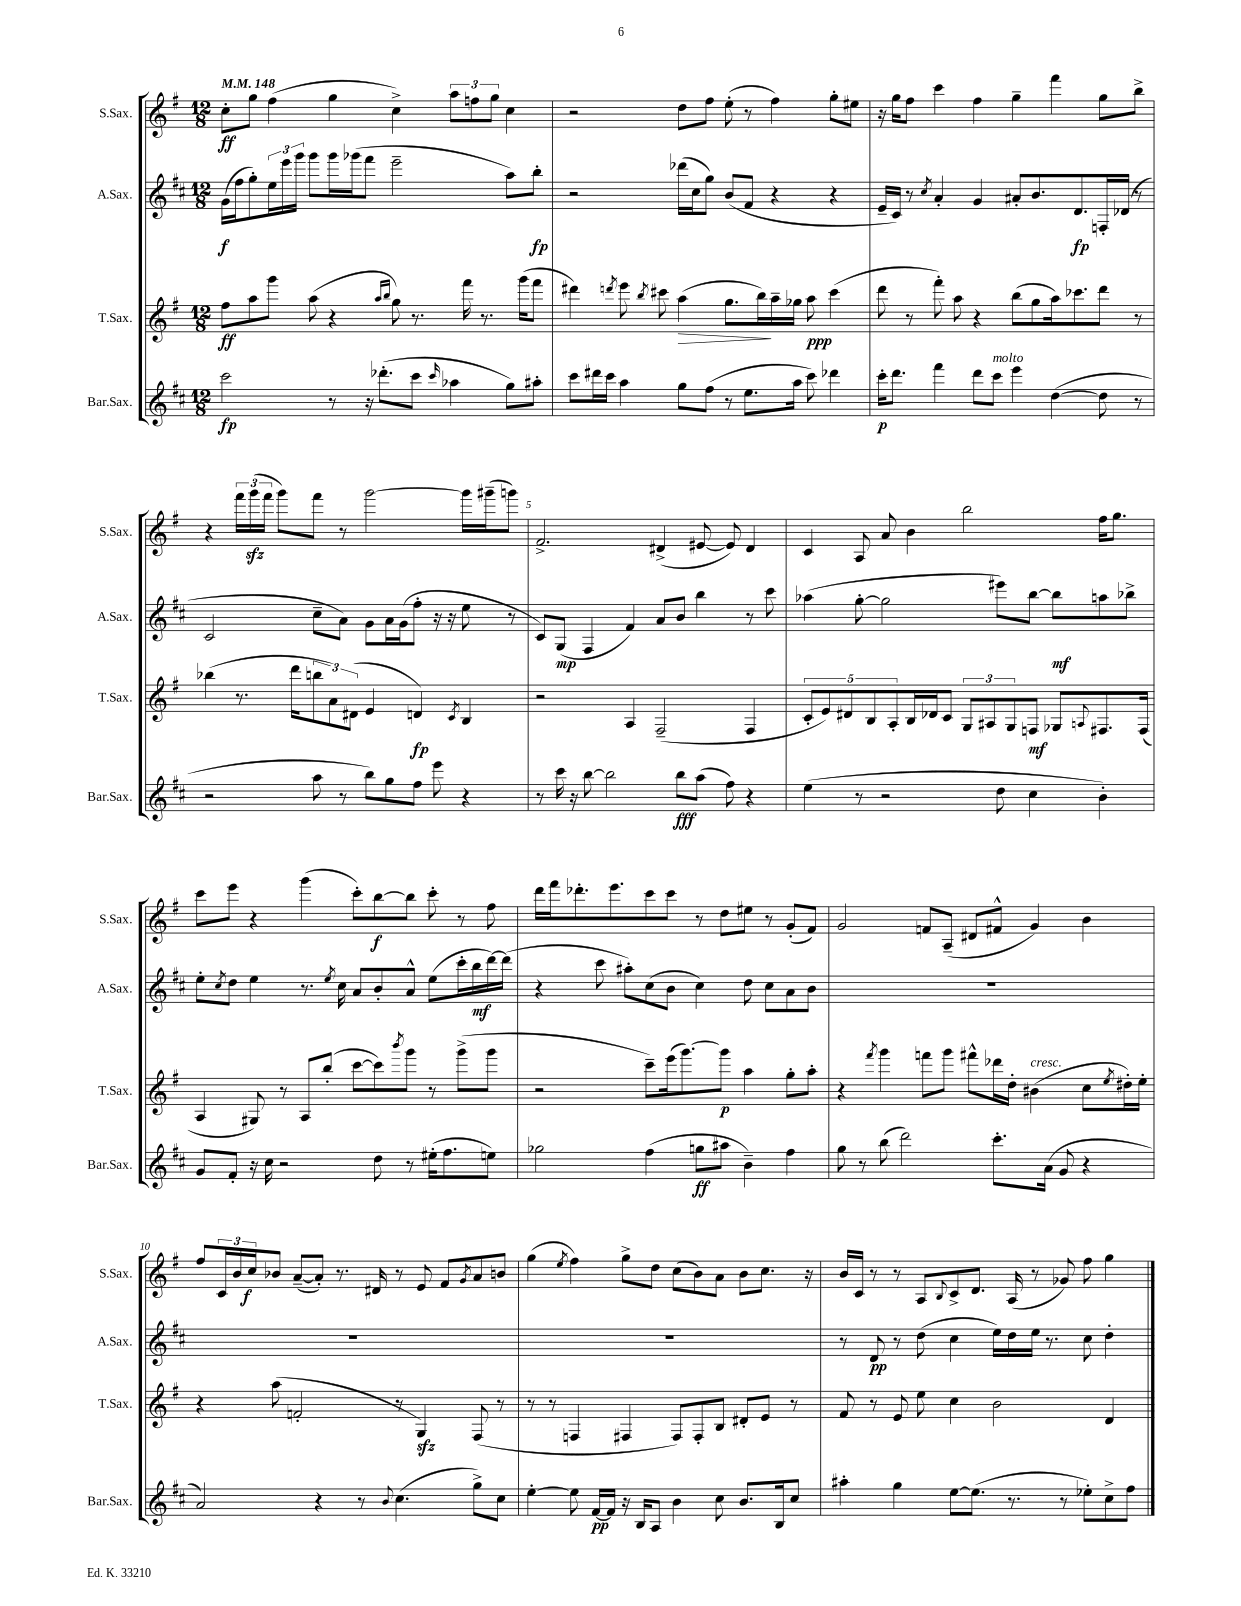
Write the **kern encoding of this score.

**kern	**kern	**kern	**kern
*staff4	*staff3	*staff2	*staff1
*clefG2	*clefG2	*clefG2	*clefG2
*k[f#c#]	*k[f#]	*k[f#c#]	*k[f#]
*M12/8	*M12/8	*M12/8	*M12/8
*MM148	*MM148	*MM148	*MM148
2ccc#\	8ff#\L	(16g\LL	8cc'\L
.	.	16ff#\J	.
.	8aa\	8gg'\)	8gg\J
.	8ggg\J	24ee\L	(4ff#\
.	.	24eee\	.
.	.	24ggg\JJ	.
.	(8aa\	8ggg\L	.
8r	4r	16ggg\L	4gg\
.	.	(16ggg-\J	.
16r	.	8fff#\J	.
(8.ddd-'\L	.	.	.
.	16qqaa/LL	.	.
.	16qqbb/JJ	.	.
.	8gg\)	2eee~\	4cc^\)
8ccc#\J	8.r	.	.
16qqccc#/	.	.	.
4aa-\	.	.	12aa\L
.	16fff#\	.	.
.	.	.	12ff\
.	8.r	.	.
.	.	.	12gg\J
8gg\L)	.	8aa\L)	4cc\
.	(16ggg\LK	.	.
8aa#'\J	8fff#\J	8bb'\J	.
=	=	=	=
8ccc#\L	4ddd#\)	2r	2r
16ddd#\L	.	.	.
16ccc#\JJ	.	.	.
.	8qddd/	.	.
4aa\	8eee\	.	.
.	8qbb/	.	.
.	8ccc#\	.	.
8gg\L	(4aa\	(16ddd-\LL	8dd\L
.	.	16cc#\J	.
(8ff#\J	.	8gg\J)	8ff#\J
8r	8.gg\L	(8b/L	(8ee'\
8.ee\L	.	8f#/J	8r
.	16bb\L)	.	.
.	16aa~\	4r	4ff#\)
16aa\Jk	16gg-\JJ	.	.
8ccc#\)	8aa\	.	.
4ddd-\	(4ccc#\	4r	8gg'\L
.	.	.	8ee#\J
=	=	=	=
16ccc#'\LK	8ddd\	16e~/LL	16r
8.ddd\J	.	16c#/JJ)	16gg\LK
.	8r	8r	8ff#\J
.	.	8qcc#/	.
4fff#\	8fff#'\)	4a'/	4ccc\
.	8aa\	.	.
8ddd\L	4r	4g/	4ff#\
8ccc#\J	.	.	.
4eee\	(8bb\L	8a#'/L	4gg~\
.	8gg\	8.b/	.
([4dd\	16aa\k)	.	4fff#\
.	8.ccc-\	8.d/	.
8dd\]	8ddd\J	16F'/L	8gg\L
.	.	(16d-/JJ	.
8r	8r	8r	8bb^\J
=	=	=	=
2r	(4bb-\	2c#/	4r
.	8.r	.	24fff#\LL
.	.	.	(24ggg\
.	.	.	24fff#\JJ
.	.	.	8ggg\L)
.	16ddd\LK	.	.
8aa\	12bb\	8cc#~\L	8fff#\J
.	12a\)	.	.
8r	.	8a\J)	8r
.	(12d#\J	.	.
8bb\L)	4e/	8g\L	[2ggg\
8gg\	.	16a\L	.
.	.	(16g\J	.
8ff#\J	4d/)	8ff#'\J	.
8eee\	.	16r	.
.	.	16r	.
.	8qc/	.	.
4r	4B/	8ee\	16ggg\]LL
.	.	.	(16ggg#~\J
.	.	8r	8ggg\J)
=	=	=	=
8r	2r	8c#/L)	2.f#^/
16ccc#\	.	(8G/J	.
16r	.	.	.
[8bb\	.	4F#/	.
2bb\]	.	.	.
.	4A/	4f#/)	.
.	(2F#~/	8a/L	(4d#^/
8bb\L	.	8b/J	.
(8aa\J	.	4bb\	[8e#/
8ff#\)	.	.	8e#/])
4r	4F#/	8r	4d#/
.	.	8ccc#\	.
=	=	=	=
(4ee\	10c'/L	(4aa-\	4c/
.	10e/)	.	.
.	10d#/	.	.
8r	.	[8gg'\	8A/
.	10B/	.	.
2r	.	2gg\]	8a/
.	10A'/	.	.
.	16B/L	.	4b\
.	16d-/J	.	.
.	8c/J	.	.
.	12G/L	.	2bb\
.	12A#/	.	.
8dd\	.	8eee#\L)	.
.	12G/	.	.
4cc#\	8F/J	[8bb\J	.
.	8G-/L	8bb\]L	.
.	8qqA/	.	.
4b'\)	8.F#/	8aa\	16ff#\LK
.	.	.	8.gg\J
.	.	8bb-^\J	.
.	(16F#/Jk	.	.
=	=	=	=
8g/L	4A/	8ee'\L	8ccc\L
.	.	8qcc#/	.
8f#'/J	.	8dd\J	8eee\J
16r	8G#/)	4ee\	4r
16cc#\	.	.	.
2r	8r	.	.
.	8A/L	8.r	(4ggg\
.	(8bb'/J	.	.
.	.	8qee/	.
.	.	16cc#\	.
.	[8ccc\L	8a/L	8ccc'\L)
8dd\	8ccc\])	8b'/	[8bb\
.	8qbbb/	.	.
8r	8ggg\J	8a^^/J	8bb\]J
(16ee#'\LK	8r	(8ee\L	8ccc'\
8.ff#\	.	.	.
.	(8ggg^\L	16ccc#'\L	8r
.	.	16bb\	.
8ee\J)	8ggg\J	[16ddd\)	8ff#\
.	.	(16ddd\]JJ	.
=	=	=	=
2gg-\	2r	4r	16ddd\LL
.	.	.	16fff#\J
.	.	.	8.ddd-'\
.	.	8ccc#\	.
.	.	.	8.eee\
.	.	8aa#'\L)	.
(4ff#\	8ccc~\L)	(8cc#\	8ccc\
.	(16eee\k	8b\J	8ccc\J
.	[8.ggg\)	.	.
8gg\L	.	4cc#\)	8r
8aa#\J	8ggg\]J	.	8dd\L
4b~\)	4aa\	8dd\	8ee#\J
.	.	8cc#\L	8r
4ff#\	8gg'\L	8a\	(8g'/L
.	8aa'\J	8b\J	8f#/J)
=	=	=	=
8gg\	4r	1.r	2g/
8r	.	.	.
.	8qfff#/	.	.
(8bb\	4ggg\	.	.
2ddd\)	.	.	.
.	8fff\L	.	8f/L
.	8ggg\J	.	(8A~/J
.	8fff#^^\L	.	8d#/L
8.ccc#'\L	16ddd-\L	.	8f#^^/J
.	16dd'\JJ	.	.
.	(4b#\	.	4g/)
(16a\Jk	.	.	.
8g/	.	.	.
4r	8cc\L	.	4b\
.	8qee/	.	.
.	16dd#'\L)	.	.
.	16ee'\JJ	.	.
=	=	=	=
2a/)	4r	1.r	8ff#/L
.	.	.	24c/L
.	.	.	24b/
.	.	.	24cc/J
.	(8aa\	.	8b-/J
.	2f'/	.	([8a~/L
4r	.	.	8a'/]J)
.	.	.	8.r
8r	.	.	.
.	.	.	16d#/
8qqb/	.	.	.
(4.cc#\	8r	.	8r
.	4G/)	.	8e/
.	.	.	8f#/L
.	.	.	8qg/
8gg^\L)	(8F#/	.	8a/
8cc#\J	8r	.	8b/J
=	=	=	=
[4ee'\	8r	1.r	(4gg\
.	8r	.	.
.	.	.	8qee/
8ee\]	4F/	.	4ff#\)
[16f#/LL	.	.	.
16f#/]JJ	.	.	.
16r	4F#/	.	8gg^\L
16B/LK	.	.	.
8A/J	.	.	8dd\J
4b\	8F#/L)	.	(8cc\L
.	8F#'/	.	8b\)
8cc#\	8B/J	.	8a\J
8.b/L	8d#'/L	.	8b\L
.	8e/J	.	8.cc\J
16B/k	.	.	.
8cc#/J	8r	.	.
.	.	.	16r
=	=	=	=
4aa#'\	8f#/	8r	16b/LL
.	.	.	16c/JJ
.	8r	8d/	8r
4gg\	8e/	8r	8r
.	8ee\	(8dd\	8A/L
.	.	.	8qqB/
[8ee\L	4cc\	4cc#\	8c^/
(8.ee\]J	.	.	8.d/J
.	2b\	16ee\LL)	.
8.r	.	16dd\	(16A/
.	.	16ee\JJ	8r
.	.	8.r	.
8r	.	.	8g-/)
8ee-'\L)	.	8cc#\	8ff#\
8cc#^\	4d/	4dd'\	4gg\
8ff#\J	.	.	.
==	==	==	==
*-	*-	*-	*-
